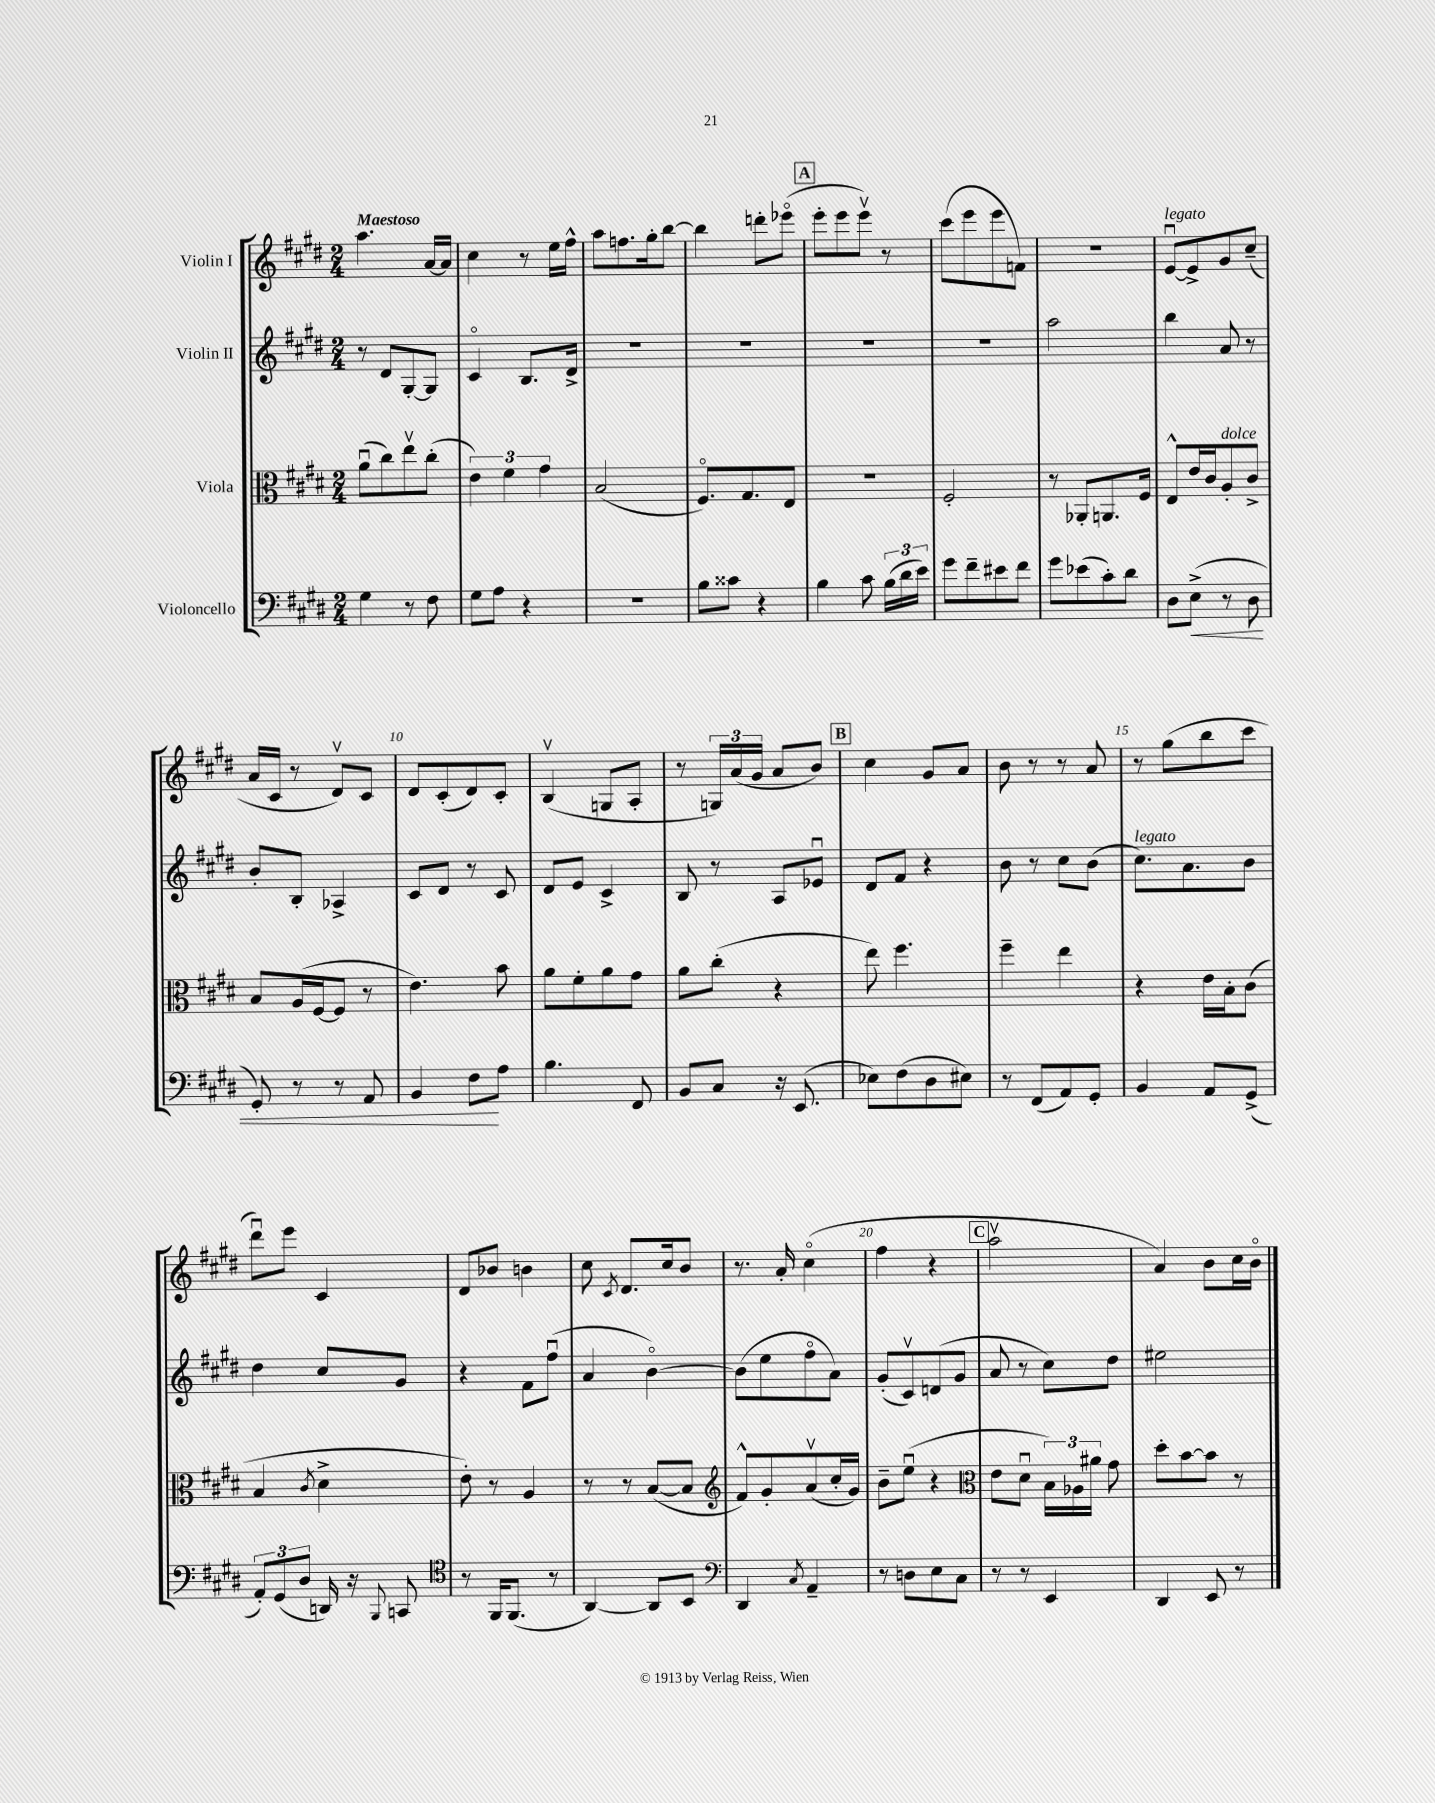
<<
\new StaffGroup <<
\new Staff = "s0" \with { instrumentName = "Violin I" } {
    \clef treble \key e \major \numericTimeSignature \time 2/4 \tempo "Maestoso"
    \autoBeamOff a''4. a'16[~ a'16] |
    cis''4 r8 e''16[ fis''16]-^ |
    a''8[ f''8. gis''16-. b''8]~ |
    b''4 d'''8[-. ees'''8]\flageolet( |
    \mark \markup { \box "A" } e'''8[-. e'''8 e'''8]\upbow) r8 |
    cis'''8[( e'''8 e'''8 f'8]) |
    R2 |
    e'8[~\downbow^\markup { \italic "legato" } e'8-> gis'8 cis''8]--( |
    a'16[ cis'16] r8 dis'8[\upbow) cis'8] |
    dis'8[ cis'8-.( dis'8) cis'8]-. |
    b4\upbow( g8[ a8]-. |
    r8 \tuplet 3/2 { g16[) a'16( gis'16] } a'8[ b'8]) |
    \mark \markup { \box "B" } cis''4 gis'8[ a'8] |
    b'8 r8 r8 a'8 |
    r8 gis''8[( b''8 cis'''8] |
    dis'''8[\downbow) e'''8] cis'4 |
    dis'8[ bes'8] b'4 |
    cis''8 \acciaccatura { cis'8 } dis'8.[ cis''16 b'8] |
    r8. a'16-. cis''4\flageolet( |
    fis''4 r4 |
    \mark \markup { \box "C" } a''2\upbow |
    a'4) b'8[ cis''16 b'16]\flageolet \bar "|." |
}
\new Staff = "s1" \with { instrumentName = "Violin II" } {
    \clef treble \key e \major \numericTimeSignature \time 2/4
    \autoBeamOff r8 dis'8[ gis8~-. gis8] |
    cis'4\flageolet b8.[ dis'16]-> |
    R2 |
    R2 |
    \mark \markup { \box "A" } R2 |
    R2 |
    a''2 |
    b''4 a'8 r8 |
    b'8[-. b8]-. aes4-> |
    cis'8[ dis'8] r8 cis'8 |
    dis'8[ e'8] cis'4-> |
    b8 r8 a8[ ees'8]\downbow |
    \mark \markup { \box "B" } dis'8[ fis'8] r4 |
    b'8 r8 cis''8[ b'8]( |
    cis''8.[^\markup { \italic "legato" }) a'8. b'8] |
    dis''4 cis''8[ gis'8] |
    r4 fis'8[ fis''8]\downbow( |
    a'4 b'4~\flageolet) |
    b'8[( e''8 fis''8\flageolet a'8]) |
    gis'8[-.( cis'8\upbow) d'8( gis'8] |
    \mark \markup { \box "C" } a'8 r8 cis''8[) dis''8] |
    eis''2 \bar "|." |
}
\new Staff = "s2" \with { instrumentName = "Viola" } {
    \clef alto \key e \major \numericTimeSignature \time 2/4
    \autoBeamOff a'8[\downbow( cis''8) e''8\upbow cis''8]-.( |
    \tuplet 3/2 { e'4) fis'4 gis'4 } |
    b2( |
    fis8.[\flageolet) gis8. e8] |
    \mark \markup { \box "A" } R2 |
    fis2-. |
    r8 aes,8[-. a,8. fis16] |
    e8[-^ e'16 cis'16 a8-.^\markup { \italic "dolce" } cis'8]-> |
    b8[ a16( fis16~ fis8] r8 |
    e'4.) b'8 |
    a'8[ fis'8-. a'8 gis'8] |
    a'8[ cis''8]-.( r4 |
    \mark \markup { \box "B" } e''8) fis''4. |
    fis''4-- e''4 |
    r4 e'16[ b16-. cis'8]( |
    b4 \acciaccatura { cis'8 } dis'4-> |
    e'8-.) r8 a4 |
    r8 r8 b8[~( b8] |
    \clef treble fis'8[-^) gis'8-. a'8\upbow( cis''16-. gis'16]) |
    b'8[-- e''8]\downbow( r4 |
    \mark \markup { \box "C" } \clef alto e'8[ dis'8]\downbow \tuplet 3/2 { b16[) aes16 ais'16] } gis'8 |
    dis''8[-. b'8~ b'8] r8 \bar "|." |
}
\new Staff = "s3" \with { instrumentName = "Violoncello" } {
    \clef bass \key e \major \numericTimeSignature \time 2/4
    \autoBeamOff gis4 r8 fis8 |
    gis8[ a8] r4 |
    r2 |
    b8[ cisis'8] r4 |
    \mark \markup { \box "A" } b4 cis'8 \tuplet 3/2 { b16[( dis'16 e'16]) } |
    gis'8[ fis'8-- eis'8 fis'8] |
    gis'8[ ees'8( cis'8-.) dis'8] |
    dis8[ e8]->\<( r8 dis8 |
    gis,8-.) r8 r8 a,8 |
    b,4 fis8[\! a8] |
    b4. fis,8 |
    b,8[ cis8] r16 e,8.( |
    \mark \markup { \box "B" } ees8[) fis8( dis8 eis8]) |
    r8 fis,8[( a,8) gis,8]-. |
    b,4 a,8[ gis,8]->( |
    \tuplet 3/2 { a,8[-.) gis,8( dis8] } d,16) r16 \appoggiatura { b,,8 } c,8 |
    \clef tenor r8 fis,16[ fis,8.]( r8 |
    a,4~) a,8[ b,8] |
    \clef bass dis,4 \acciaccatura { cis8 } a,4-- |
    r8 d8[ e8 cis8] |
    \mark \markup { \box "C" } r8 r8 e,4 |
    dis,4 e,8 r8 \bar "|." |
}
>>
>>
\layout { \context { \Score \override BarNumber.break-visibility = ##(#f #t #t) barNumberVisibility = #(every-nth-bar-number-visible 5) } }
